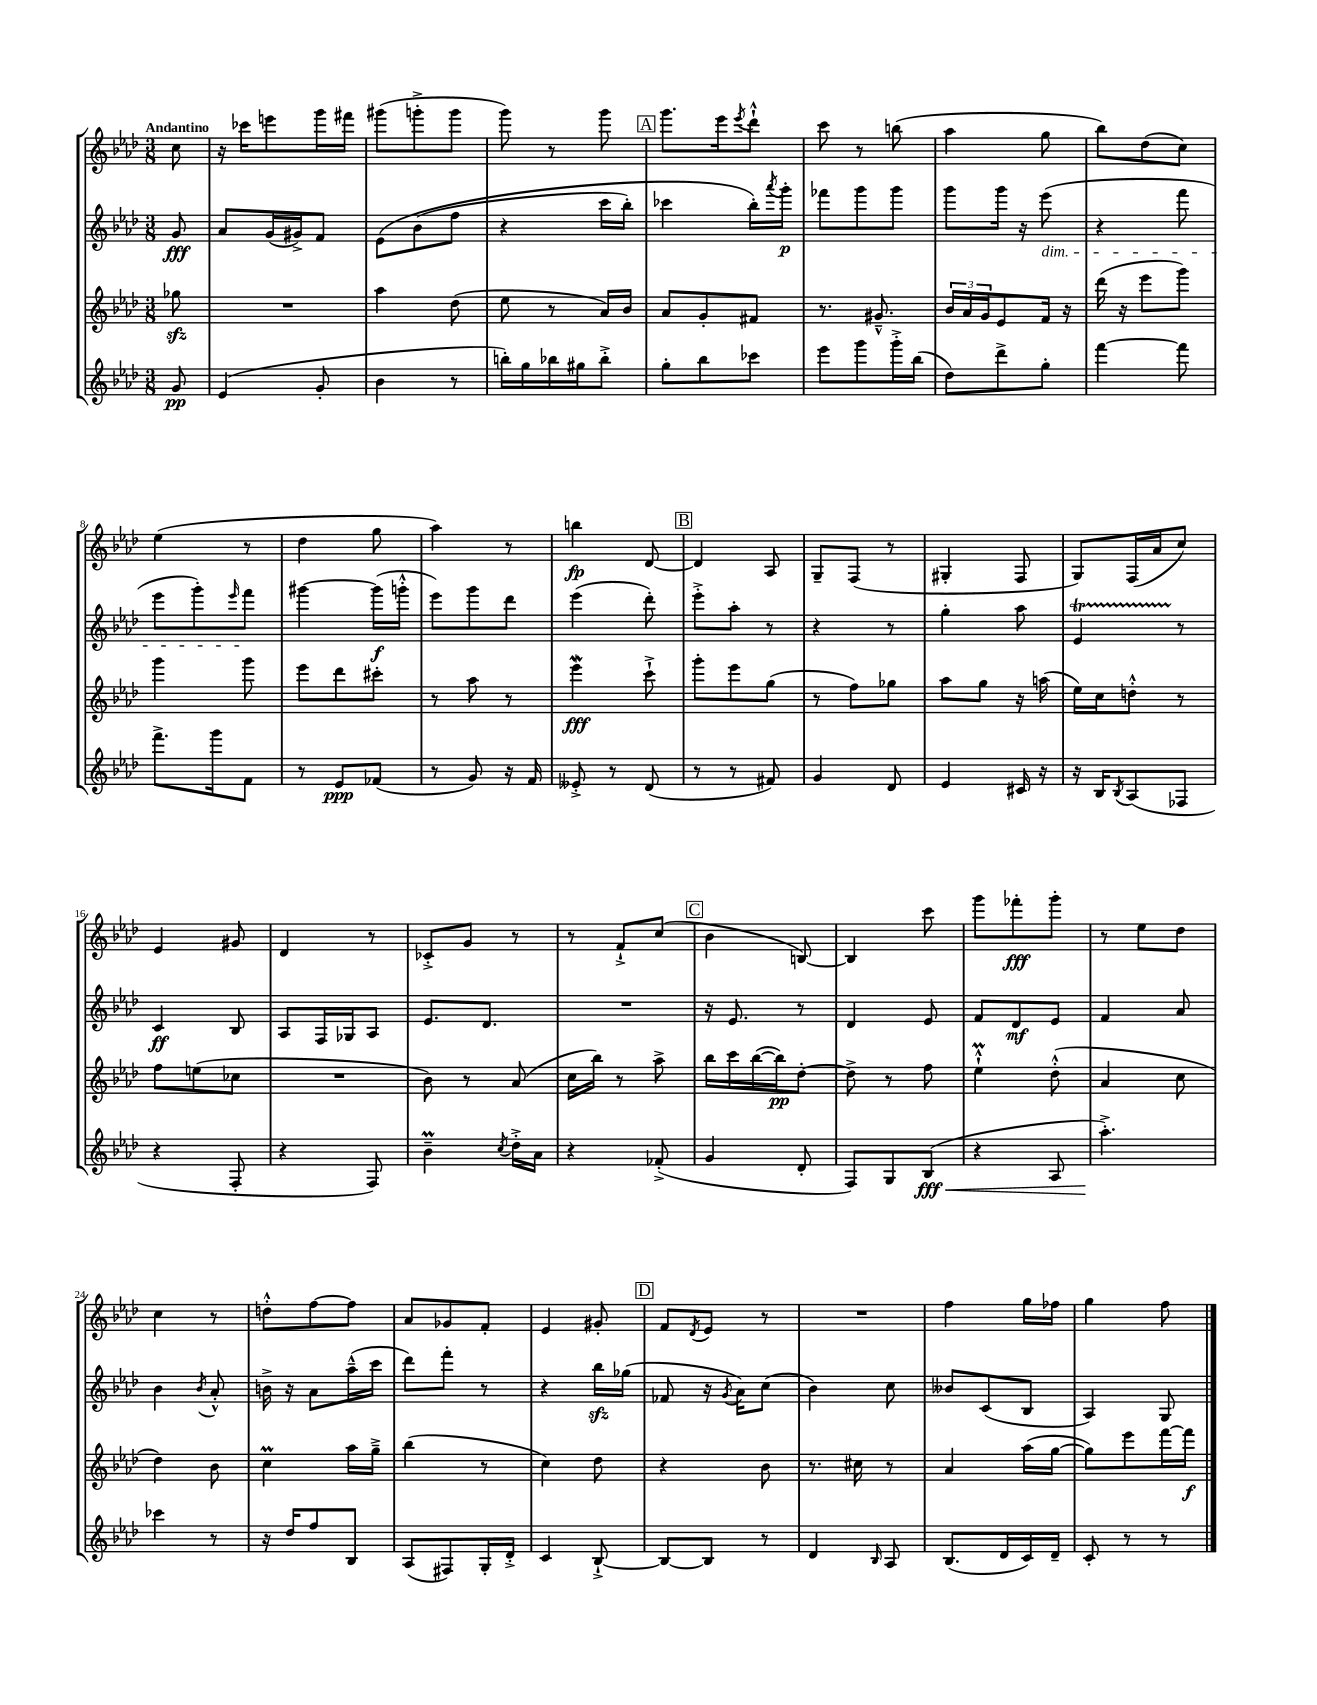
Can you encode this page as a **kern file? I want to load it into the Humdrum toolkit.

**kern	**kern	**kern	**kern
*staff4	*staff3	*staff2	*staff1
*clefG2	*clefG2	*clefG2	*clefG2
*k[b-e-a-d-]	*k[b-e-a-d-]	*k[b-e-a-d-]	*k[b-e-a-d-]
*M3/8	*M3/8	*M3/8	*M3/8
8g	8gg-	8g	8cc
=	=	=	=
(4e-	4.r	8a-	16r
.	.	.	16ccc-
.	.	(16g	8eee
.	.	16g#^)	.
8g'	.	8f	16ggg
.	.	.	16fff#
=	=	=	=
4b-	4aa-	&(8e-	(8ggg#
.	.	(8b-	8ggg'^
8r	(8dd-	8ff	8ggg
=	=	=	=
16bb')	8ee-	4r	8ggg)
16gg	.	.	.
16bb-	8r	.	8r
16gg#	.	.	.
8bb-'^	16a-)	16ccc	8ggg
.	16b-	16bb-')	.
=	=	=	=
8gg'	8a-	4ccc-	8.ggg
8bb-	8g'	.	.
.	.	.	16eee-
.	.	.	8qeee-
8ccc-	8f#	16bb-'&)	8ddd-`^^
.	.	8qaaa-	.
.	.	16ggg'	.
=	=	=	=
8eee-	8.r	8fff-	8ccc
8ggg	.	8ggg	8r
.	8.g#~^^	.	.
16ggg'^	.	8ggg	(8bb
(16bb-	.	.	.
=	=	=	=
8dd-)	24b-	8ggg	4aa-
.	24a-	.	.
.	24g	.	.
8ddd-^	8e-	16ggg	.
.	.	16r	.
8gg'	16f	(8eee-	8gg
.	16r	.	.
=	=	=	=
[4fff	(16ddd-	4r	8bb-)
.	16r	.	.
.	8eee-	.	(8dd-
8fff]	8ggg)	8fff	8cc)
=	=	=	=
8.fff^	4ggg	8eee-	(4ee-
.	.	8ggg')	.
16ggg	.	.	.
.	.	16qqeee-	.
8f	8ggg	8fff	8r
=	=	=	=
8r	8eee-	[4ggg#	4dd-
8e-	8ddd-	.	.
(8f-	8ccc#'	(16ggg#]	8gg
.	.	16ggg'^^	.
=	=	=	=
8r	8r	8eee-)	4aa-)
8g)	8aa-	8ggg	.
16r	8r	8ddd-	8r
16f	.	.	.
=	=	=	=
8e--'^	4eee-	(4eee-	4bb
8r	.	.	.
(8d-	8ccc`^	8ddd-')	[8d-
=	=	=	=
8r	8ggg'	8eee-'^	4d-]
8r	8eee-	8aa-'	.
8f#)	(8gg	8r	8A-
=	=	=	=
4g	8r	4r	8G~
.	8ff)	.	(8F
8d-	8gg-	8r	8r
=	=	=	=
4e-	8aa-	4gg'	4G#'
.	8gg	.	.
16c#	16r	8aa-	8F
16r	(16aa	.	.
=	=	=	=
16r	16ee-)	4e-	8G)
16B-	16cc	.	.
8qB-	.	.	.
(8A-	8dd'^^	.	(16F
.	.	.	16a-
8F-	8r	8r	8cc)
=	=	=	=
4r	8ff	4c	4e-
.	(8ee	.	.
8F'	8cc-	8B-	8g#
=	=	=	=
4r	4.r	8A-	4d-
.	.	16F	.
.	.	16G-	.
8F)	.	8A-	8r
=	=	=	=
4b-~	8b-)	8.e-	8c-'^
.	8r	.	8g
.	.	8.d-	.
8qcc	.	.	.
16dd-'^	(8a-	.	8r
16a-	.	.	.
=	=	=	=
4r	16cc	4.r	8r
.	16bb-)	.	.
.	8r	.	8f`^
(8f-'^	8aa-^	.	(8cc
=	=	=	=
4g	16bb-	16r	4b-
.	16ccc	8.e-	.
.	([16bb-	.	.
.	16bb-])	.	.
8d-'	[8dd-'	8r	[8B)
=	=	=	=
8F)	8dd-^]	4d-	4B]
8G	8r	.	.
(8B-	8ff	8e-	8ccc
=	=	=	=
4r	4ee-`^^	8f	8ggg
.	.	8d-	8fff-'
8A-	(8dd-'^^	8e-	8ggg'
=	=	=	=
4.aa-'^)	4a-	4f	8r
.	.	.	8ee-
.	8cc	8a-	8dd-
=	=	=	=
4ccc-	4dd-)	4b-	4cc
.	.	8qb-	.
8r	8b-	8a-'^^	8r
=	=	=	=
16r	4cc	16b^	8dd'^^
16dd-	.	16r	.
8ff	.	8a-	[8ff
8B-	16aa-	(16aa-~^^	8ff]
.	16gg~^	16ccc	.
=	=	=	=
(8A-	(4bb-	8ddd-)	8a-
8F#)	.	8fff'	8g-
16G'	8r	8r	8f'
16d-'^	.	.	.
=	=	=	=
4c	4cc)	4r	4e-
[8B-`^	8dd-	16bb-	8g#'
.	.	(16gg-	.
=	=	=	=
8B-_	4r	8f-	8f
.	.	.	8qd-
8B-]	.	16r	8e-
.	.	8qg	.
.	.	16a-)	.
8r	8b-	(8cc	8r
=	=	=	=
4d-	8.r	4b-)	4.r
.	16cc#	.	.
16qqB-	.	.	.
8A-	8r	8cc	.
=	=	=	=
(8.B-	4a-	8b--	4ff
.	.	(8c	.
16d-	.	.	.
16c)	(16aa-	8B-	16gg
16d-~	[16gg	.	16ff-
=	=	=	=
8c'	8gg])	4A-)	4gg
8r	8eee-	.	.
8r	[16fff	8G	8ff
.	16fff]	.	.
==	==	==	==
*-	*-	*-	*-
